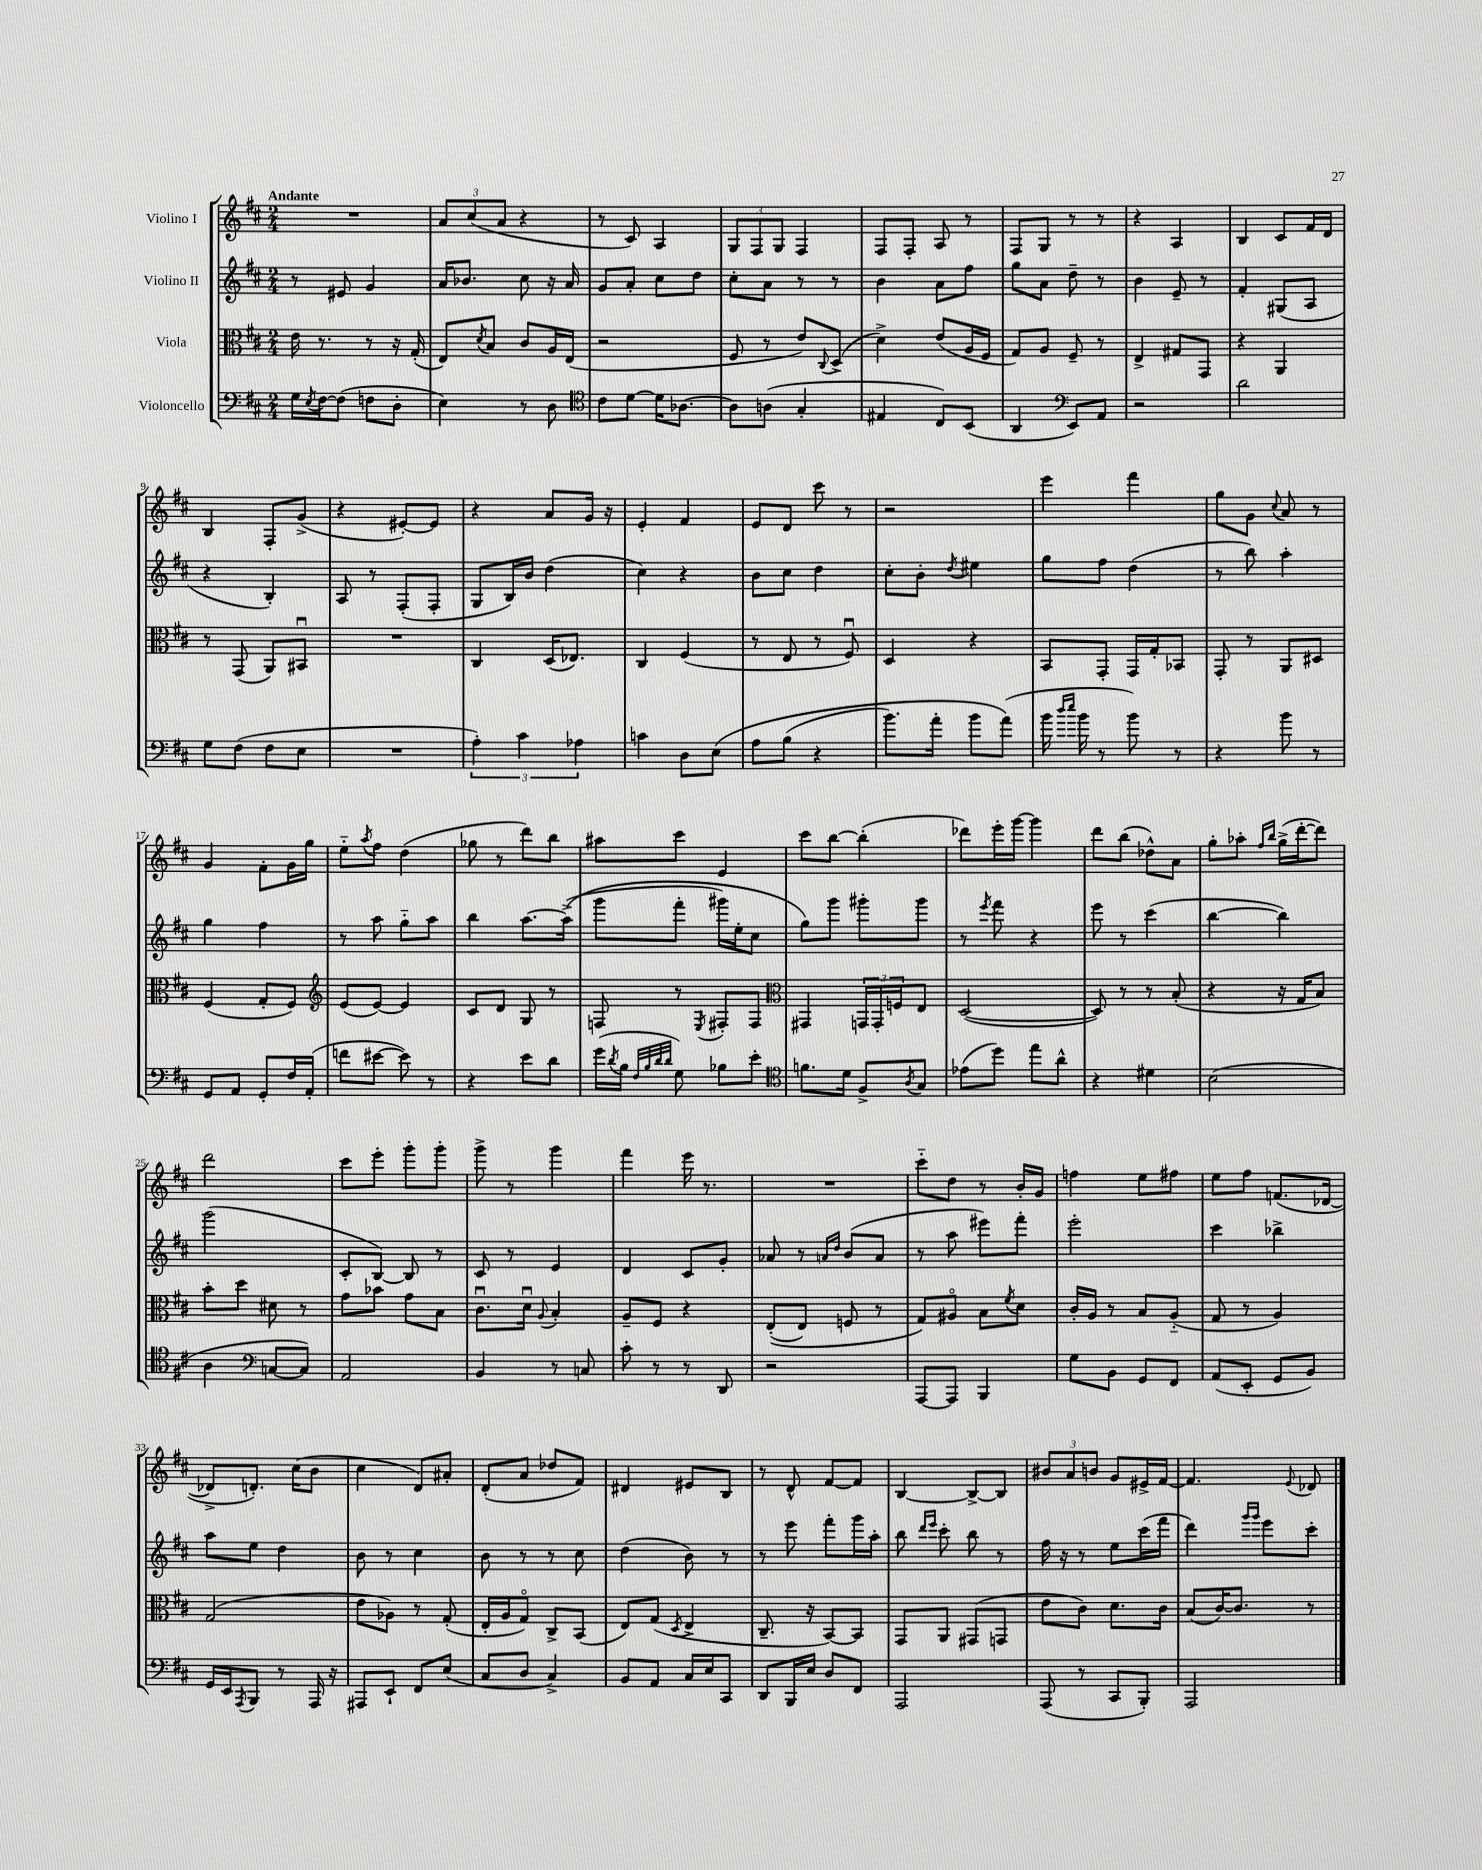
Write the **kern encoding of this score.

**kern	**kern	**kern	**kern
*staff4	*staff3	*staff2	*staff1
*clefF4	*clefC3	*clefG2	*clefG2
*k[f#c#]	*k[f#c#]	*k[f#c#]	*k[f#c#]
*M2/4	*M2/4	*M2/4	*M2/4
16G\LL	16e\	8r	2r
8qE/	.	.	.
[16F#\J	8.r	.	.
(8F#\]J	.	8e#/	.
8F\L	8r	4g/	.
8D'\J	16r	.	.
.	(16G'/	.	.
=	=	=	=
4E\)	8E/L)	16a/LK	12a/L
.	.	8.b-/J	.
.	.	.	(12cc#/
.	8qd/	.	.
.	8B/J	.	.
.	.	.	12a/J
8r	8c#/L	8cc#\	4r
8D\	16A/L	16r	.
.	(16E/JJ	16a/	.
=	=	=	=
*clefC4	*	*	*
8c#\L	2r	8g/L	8r
[8d\J	.	8a'/J	8c#/)
16d\]LK	.	8cc#\L	4A/
[8.A-\J	.	.	.
.	.	8dd\J	.
=	=	=	=
8A-\]L	8F#/	8cc#'\L	12G/L
.	.	.	12F#/
(8A\J	8r	8a\J	.
.	.	.	12G/J
4G'/	8e/L)	8r	4F#/
.	8qqC#/	.	.
.	(8D^/J	8r	.
=	=	=	=
4E#/	4d^\)	4b\	8F#/L
.	.	.	8F#'/J
8C#/L)	(8e/L	8a\L	8A/
(8BB/J	16A/L	8ff#\J	8r
.	16F#/JJ	.	.
=	=	=	=
4AA/	8G/L)	8gg\L	8F#/L
.	8A/J	8a\J	8G/J
*clefF4	*	*	*
8EE/L)	8F#~/	8dd~\	8r
8AA/J	8r	8r	8r
=	=	=	=
2r	4E^/	4b\	4r
.	8G#/L	8e~/	4A/
.	8GG/J	8r	.
=	=	=	=
2d\	4r	4f#'/	4B/
.	4AA/	(8G#/L	8c#/L
.	.	8A/J	16f#/L
.	.	.	16d/JJ
=	=	=	=
8G\L	8r	4r	4B/
(8F#\J	(8GG/	.	.
8F#\L	8AA/L)	4B'/)	8F#'/L
8E\J	8BB#u/J	.	(8g^/J
=	=	=	=
2r	2r	8A/	4r
.	.	8r	.
.	.	(8F#'/L	[8e#'/L)
.	.	8F#'/J	8e#/]J
=	=	=	=
6A'\)	4C#/	8G/L	4r
.	.	16B/L)	.
6c#\	.	.	.
.	.	16b/JJ	.
.	(16D/LK	(4dd\	8a/L
.	8.E-/J)	.	.
6A-\	.	.	.
.	.	.	16g/Jk
.	.	.	16r
=	=	=	=
4c\	4C#/	4cc#\)	4e'/
8D\L	(4F#/	4r	4f#/
&(8E\J	.	.	.
=	=	=	=
8A\L	8r	8b\L	8e/L
(8B\J	8E/	8cc#\J	8d/J
4r	8r	4dd\	8ccc#\
.	8F#u/)	.	8r
=	=	=	=
8.b\L)	4D/	8cc#'\L	2r
.	.	8b'\J	.
16a'\Jk	.	.	.
.	.	8qdd/	.
8b\L	4r	4ee#\	.
(8a\J&)	.	.	.
=	=	=	=
16b\	8BB/L	8gg\L	4eee\
16qqdd/LL	.	.	.
16qqee/JJ	.	.	.
16b\	.	.	.
8r	8GG'/J	8ff#\J	.
8b\)	16GG/LL	(4dd\	4fff#\
.	16G'/J	.	.
8r	8BB-/J	.	.
=	=	=	=
4r	8GG'/	8r	8gg\L
.	8r	8bb\)	8g\J
.	.	.	8qqcc#/
8b\	8AA/L	4aa'\	8a/
8r	8D#/J	.	8r
=	=	=	=
8GG/L	(4F#/	4gg\	4g/
8AA/J	.	.	.
8GG'/L	8G'/L	4ff#\	8f#'\L
16F#/L	8F#/J)	.	16g\L
(16AA'/JJ	.	.	16gg\JJ
=	=	=	=
*	*clefG2	*	*
8f\L	(8e/L	8r	8ee'~\L
.	.	.	8qaa/
[8e#\J	[8e/J)	8aa\	8ff#\J
8e#\])	4e/]	8gg'~\L	(4dd\
8r	.	8aa\J	.
=	=	=	=
4r	8c#/L	4bb\	8gg-\
.	8d/J	.	8r
8e\L	8G/	[8.aa\L	8ddd\L)
8d\J	8r	.	8bb\J
.	.	&((16aa^\]Jk	.
=	=	=	=
(16g\LL	8F/	8ggg\L	8aa#\L
8qd/	.	.	.
16B\JJ	.	.	.
32qqF#/LLL	.	.	.
32qqB/	.	.	.
32qqd/	.	.	.
32qqd/JJJ	.	.	.
8G\)	8r	8fff#'\J	8ccc#\J
.	8qE/	.	.
8B-\L	8F#'/L	16ggg#\LL)	4e/
.	.	16ee'\J	.
8e'\J	8F#/J	8cc#\J	.
=	=	=	=
*clefC4	*clefC3	*	*
8.f\L	4GG#/	8gg\L&)	8ccc#\L
.	.	8ggg\J	[8bb\J
16d\Jk	.	.	.
8F#^/L	24GG/LL	8ggg#'\L	(4bb'\]
.	24GG'/	.	.
.	24F/J	.	.
8qA/	.	.	.
8G/J	8E/J	8ggg#\J	.
=	=	=	=
(8e-\L	([2D/	8r	8ddd-\L)
.	.	8qeee/	.
8dd\J)	.	8fff#\	16eee'\L
.	.	.	[16ggg\JJ
8ee\L	.	4r	4ggg\]
8a^^\J	.	.	.
=	=	=	=
4r	8D/])	8eee\	8ddd\L
.	8r	8r	(8bb\J
4d#\	8r	(4ccc#\	8dd-^^\L)
.	(8B'/	.	8a\J
=	=	=	=
(2B\	4r	[4bb\	8gg'\L
.	.	.	8aa-'\J
.	.	.	16qqff#/LL
.	.	.	16qqbb/JJ
.	16r	4bb\])	(16gg^\LL
.	16G/LK	.	[16ddd'\J
.	8B/J)	.	8ddd\]J)
=	=	=	=
4A\	8b'\L	(2ggg\	2ddd\
.	8dd\J	.	.
*clefF4	*	*	*
[8C/L	8d#\	.	.
8C/]J)	8r	.	.
=	=	=	=
2AA/	8g\L	8c#'/L	8ccc#\L
.	8b-\J	[8B/J)	8eee'\J
.	8g\L	8B/]	8ggg'\L
.	8B\J	8r	8ggg'\J
=	=	=	=
4BB/	8.c#u\L	8c#/	8ggg^\
.	.	8r	8r
.	16du\Jk	.	.
.	8qqA/	.	.
8r	4B'/	4e/	4ggg\
8C/	.	.	.
=	=	=	=
8c#'\	8A~/L	4d/	4fff#\
8r	8F#/J	.	.
8r	4r	8c#/L	16eee\
.	.	.	8.r
8DD/	.	8g'/J	.
=	=	=	=
2r	&((8E'/L	8a-/	2r
.	8E/J)	8r	.
.	.	16qqa/LL	.
.	.	16qqdd/JJ	.
.	8F/	(8b/L	.
.	8r	8a/J	.
=	=	=	=
[8AAA/L	8G/L&)	8r	8ccc#'~\L
8AAA/]J	8A#o/J	8aa\	8dd\J
4BBB/	8B\L	8eee#\L)	8r
.	8qf#/	.	.
.	8d\J	8fff#'\J	16b'/LL
.	.	.	16g/JJ
=	=	=	=
8G\L	16c#'/LL	2eee'\	4ff\
.	16A/JJ	.	.
8BB\J	8r	.	.
8GG/L	8B/L	.	8ee\L
8FF#/J	(8A'~/J	.	8ff#\J
=	=	=	=
(8AA/L	8G/	4ccc#\	8ee\L
8EE'/J	8r	.	8ff#\J
8GG/L	4A/)	4bb-^\	(8.f/L
8BB/J)	.	.	.
.	.	.	[16d-/Jk
=	=	=	=
16GG/LL	(2G/	8aa\L	8d-^/]L
16EE/J	.	.	.
8qAAA/	.	.	.
8BBB/J	.	8ee\J	8.d'/J)
8r	.	4dd\	.
.	.	.	(16cc#\LK
16AAA/	.	.	8b\J
16r	.	.	.
=	=	=	=
8AAA#/L	8e\L	8b\	4cc#\
8EE`/J	8A-\J)	8r	.
8FF#/L	8r	4cc#\	8d/L)
(8E/J	(8G'/	.	8a#'/J
=	=	=	=
8C#/L	16E'/LL	8b\	(8d'/L
.	16A/J	.	.
8D/J	8Go/J)	8r	8a/J
4C#^/)	8C#^/L	8r	8dd-/L
.	(8BB/J	8cc#\	8f#/J)
=	=	=	=
8BB/L	8E/L)	(4dd\	4d#/
8AA/J	(8G/J	.	.
.	8qD/	.	.
16C#/LL	4E^/	8b\)	8e#/L
16E/J	.	.	.
8CC#/J	.	8r	8B/J
=	=	=	=
8DD/L	8.C#~/	8r	8r
16BBB/L	.	8eee\	8d^^/
16E/JJ	16r	.	.
8D/L	[8BB/L)	8fff#'\L	[8f#/L
8FF#/J	8BB/]J	16ggg\L	8f#/]J
.	.	16aa'\JJ	.
=	=	=	=
2AAA/	8GG/L	8bb\	[4B/
.	.	16qqddd/LL	.
.	.	16qqeee/JJ	.
.	8AA/J	8ccc#'\	.
.	(8GG#/L	8bb\	8B^/_L
.	8GG/J	8r	8B/]J
=	=	=	=
(8AAA/	8e\L	16ff#\	12b#/L
.	.	16r	.
.	.	.	12a/
8r	8c#\J)	8r	.
.	.	.	12b/J
8CC#/L	8.d\L	8ee\L	8g/L
8BBB'/J)	.	(16ccc#\L	16e#^/L
.	16c#\Jk	16fff#\JJ	[16f#/JJ
=	=	=	=
2AAA/	(8B/L	4ddd\)	4.f#/]
.	[16c#/K)	.	.
.	8.c#/]J	.	.
.	.	16qqggg/LL	.
.	.	16qqggg/JJ	.
.	.	8eee\L	.
.	.	.	8qqe/
.	8r	8ccc#'\J	8d-/
==	==	==	==
*-	*-	*-	*-
